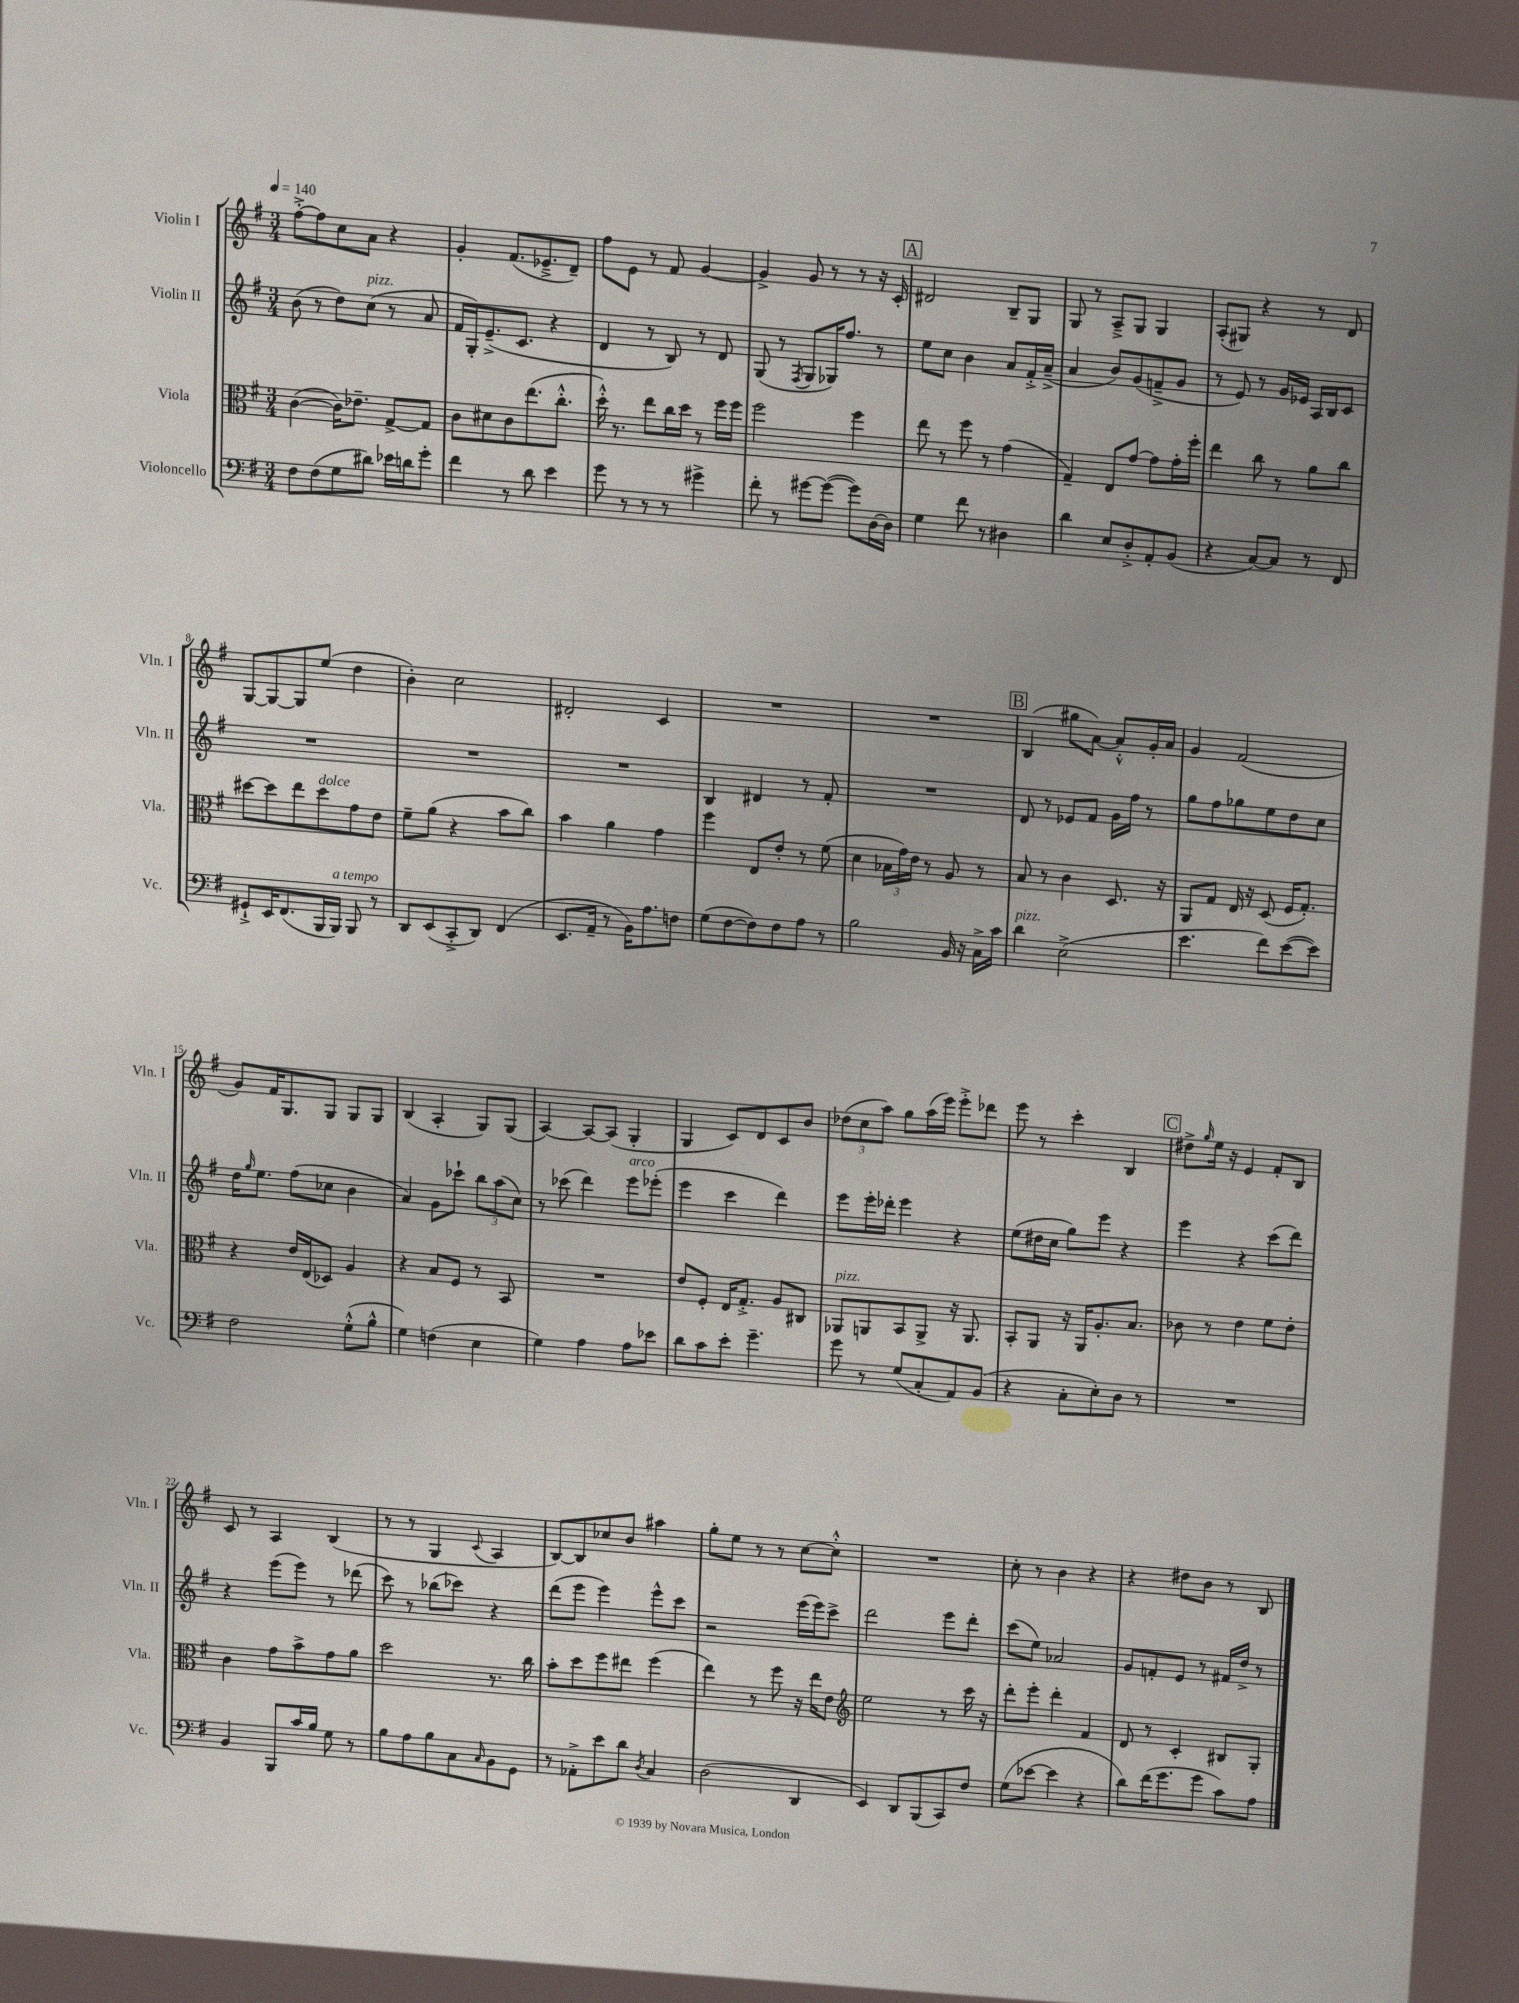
<<
\new StaffGroup <<
\new Staff = "s0" \with { instrumentName = "Violin I" shortInstrumentName = "Vln. I" } {
    \clef treble \key g \major \numericTimeSignature \time 3/4 \tempo 4 = 140
    fis''8~-.-> fis''8 c''8 a'8 r4 |
    g'4-. fis'8.( ees'8.---> d'8--) |
    fis''8 e'8 r8 fis'8 g'4~ |
    g'4-> g'8 r8 r8 r16 c'16-. |
    \mark \markup { \box "A" } dis'2 b8-- g8 |
    g8 r8 a8---> g8 g4 |
    a8-.( gis8) r4 r8 d'8 |
    g8~ g8~ g8 e''8( d''4 |
    b'4-.) c''2 |
    dis'2-. c'4 |
    R2. |
    R2. |
    \mark \markup { \box "B" } b4( gis''8 a'8~) a'8-.-^ g'16-. a'16 |
    g'4 fis'2( |
    g'8) fis'16 g8. g8 g8 g8 |
    b4( a4-. g8) g8( |
    a4~) a8~ a8( g4-. |
    g4 c'8) d'8 c'8 b'8 |
    \tuplet 3/2 { des''8( c''8 a''8) } g''8 a''16( e'''16) e'''8-.-> des'''8 |
    e'''8 r8 c'''4-. b4 |
    \mark \markup { \box "C" } dis''8-> \grace { g''16 } e''16 r16 e'4 fis'8-. b8 |
    c'8 r8 a4 b4( |
    r8 r8 g4 \appoggiatura { c'8 } a4 |
    b8~) b8 ces''8 b'8 ais''4 |
    g''8-. e''8 r8 r8 c''8~ c''8-.-^ |
    R2. |
    c''8-. r8 b'4 r4 |
    r4 dis''8 b'8 r8 b8 \bar "|." |
}
\new Staff = "s1" \with { instrumentName = "Violin II" shortInstrumentName = "Vln. II" } {
    \clef treble \key g \major \numericTimeSignature \time 3/4
    b'8( r8 d''8) c''8^\markup { \italic "pizz." }( r8 a'8 |
    fis'16 g16-.) e'8.--->( c'8. r4 |
    d'4 r8 b8) r8 d'8 |
    g8( r8 \acciaccatura { fis8 } g8 ges16) fis''8. r8 |
    \mark \markup { \box "A" } e''8 c''8 b'4 a'8 fis'16-.-> a'16--->( |
    a'4 b'8) g'8( f'8---> g'8 |
    r8 e'8) r8 g'16 ees'16 a16 b16 c'8 |
    R2. |
    R2. |
    R2. |
    b4 dis'4 r8 fis'8-. |
    R2. |
    \mark \markup { \box "B" } d'8 r8 ees'8 fis'8 g'16 fis''16 r8 |
    g''8 fis''8 ges''8 e''8 d''8 c''8 |
    d''16 \grace { g''16 } e''8. fis''8( ces''8 b'4 |
    a'4) g'8 ces'''8-! \tuplet 3/2 { b''8 a''8( c''8) } |
    r8 ces'''8( d'''4) e'''8^\markup { \italic "arco" } ees'''8-.( |
    e'''4 c'''4 d'''4) |
    e'''8 e'''16-. des'''16-. e'''4 r4 |
    e''8( dis''16 c''16 g''8) e'''8 r4 |
    \mark \markup { \box "C" } e'''4 r4 c'''8( d'''8) |
    r4 e'''8( e'''8) r8 des'''8( |
    c'''8) r8 bes''8( ces'''8) r4 |
    d'''8( e'''8 e'''4) e'''8-^ c'''8 |
    r2 e'''16( e'''16) c'''8-> |
    d'''2 e'''8 d'''8-. |
    c'''8( e''8) aes'2 |
    g'8 f'8-. e'8 r8 fis'16 d''16-> r8 \bar "|." |
}
\new Staff = "s2" \with { instrumentName = "Viola" shortInstrumentName = "Vla." } {
    \clef alto \key g \major \numericTimeSignature \time 3/4
    c'4~( c'16) ees'8.-- g8~-> g8 |
    c'8 dis'8 c'8 e''8.( c''8.-.-^ |
    d''16-.-^) r8. e''8 c''16 d''16 r8 fis''16 fis''16 |
    fis''2 fis''4 |
    \mark \markup { \box "A" } e''8 r8 fis''8 r8 g'4( |
    g4--) e8 g'8~ g'8 g'16-. fis''16-. |
    e''4 c''8 r8 a'8 c''8 |
    dis''8~ dis''8 e''8 dis''8^\markup { \italic "dolce" } g'8 e'8 |
    fis'8-- a'8( r4 b'8 c''8) |
    b'4 a'4 g'4 |
    fis''4 e8 e'8-. r8 fis'8( |
    d'4 \tuplet 3/2 { bes16 g'16) e'16 } r8 a8 r8 |
    \mark \markup { \box "B" } b8 r8 c'4 d8. r16 |
    a,8 g8 e16 r16 d8( fis16 g8.-.) |
    r4 e'16 e16( des8) a4 |
    r4 b8 fis8 r8 b,8 |
    R2. |
    e'8 fis8-. e16 g8.-.-> a8 cis8 |
    aes,8^\markup { \italic "pizz." } a,8 b,8 a,8-> r16 a,8. |
    b,8-. a,8 r16 a,16 a8.-. b8. |
    \mark \markup { \box "C" } ces'8 r8 e'4 fis'8 e'8-. |
    c'4 g'8 b'8-> g'8 a'8 |
    d''2 r8. c''16 |
    b'8-. d''8 fis''8 eis''8 fis''4( |
    e''4) r8 fis''8 r16 e''16 e'8 |
    \clef treble e''2 r8 c'''16 r16 |
    d'''8-. e'''8-. d'''4-. fis'4 |
    d'8 r8 c'4-. bis8 g8-. \bar "|." |
}
\new Staff = "s3" \with { instrumentName = "Violoncello" shortInstrumentName = "Vc." } {
    \clef bass \key g \major \numericTimeSignature \time 3/4
    fis8 fis8( g8 dis'8) ees'16 d'16 g'8-. |
    fis'4 r8 d'8 e'4 |
    g'8 r8 r8 r8 gis'4-> |
    fis'8-. r8 gis'8~ gis'8~( gis'8) d16~ d16 |
    \mark \markup { \box "A" } g4 fis'8 r8 dis4 |
    d'4 e8 d8-.-> a,8-. b,8( |
    r4 c8~) c8 r8 fis,8 |
    gis,8-!-> e,16 fis,8.( b,,16 b,,16^\markup { \italic "a tempo" }) b,,8 r8 |
    d,8 e,8( c,8-.-> d,8) fis,4( |
    e,8. a,16-- r8 b,16) a8. f8 |
    g8( fis8~ fis8) fis8 a8 r8 |
    b2 b,16 r16 c16-> c'16 |
    \mark \markup { \box "B" } d'4^\markup { \italic "pizz." } e2->( |
    e'4. fis'8) e'8~( e'8) |
    fis2 g8-.-^( b8-^ |
    g4) f4( e4 |
    g4) a4 a8 ees'8 |
    d'8 c'8 e'8-. g'4.-- |
    g'8 r8 g8( c8-. a,8) b,8( |
    r4 c8-. e8-.) d8 r8 |
    \mark \markup { \box "C" } R2. |
    b,4 b,,8 c'16 b16 g8 r8 |
    b8 a8 b8 c8 \grace { c16 } b,8 g,8 |
    r8 aes,8-.-> e'8 d'8 \acciaccatura { d8 } c4 |
    d2( d,4 |
    e,4) d,8 b,,8( c,8) fis8 |
    g8( ees'8~ ees'4 r4 |
    d'8) fis'16( g'8. g'8 c'8) a8 \bar "|." |
}
>>
>>
